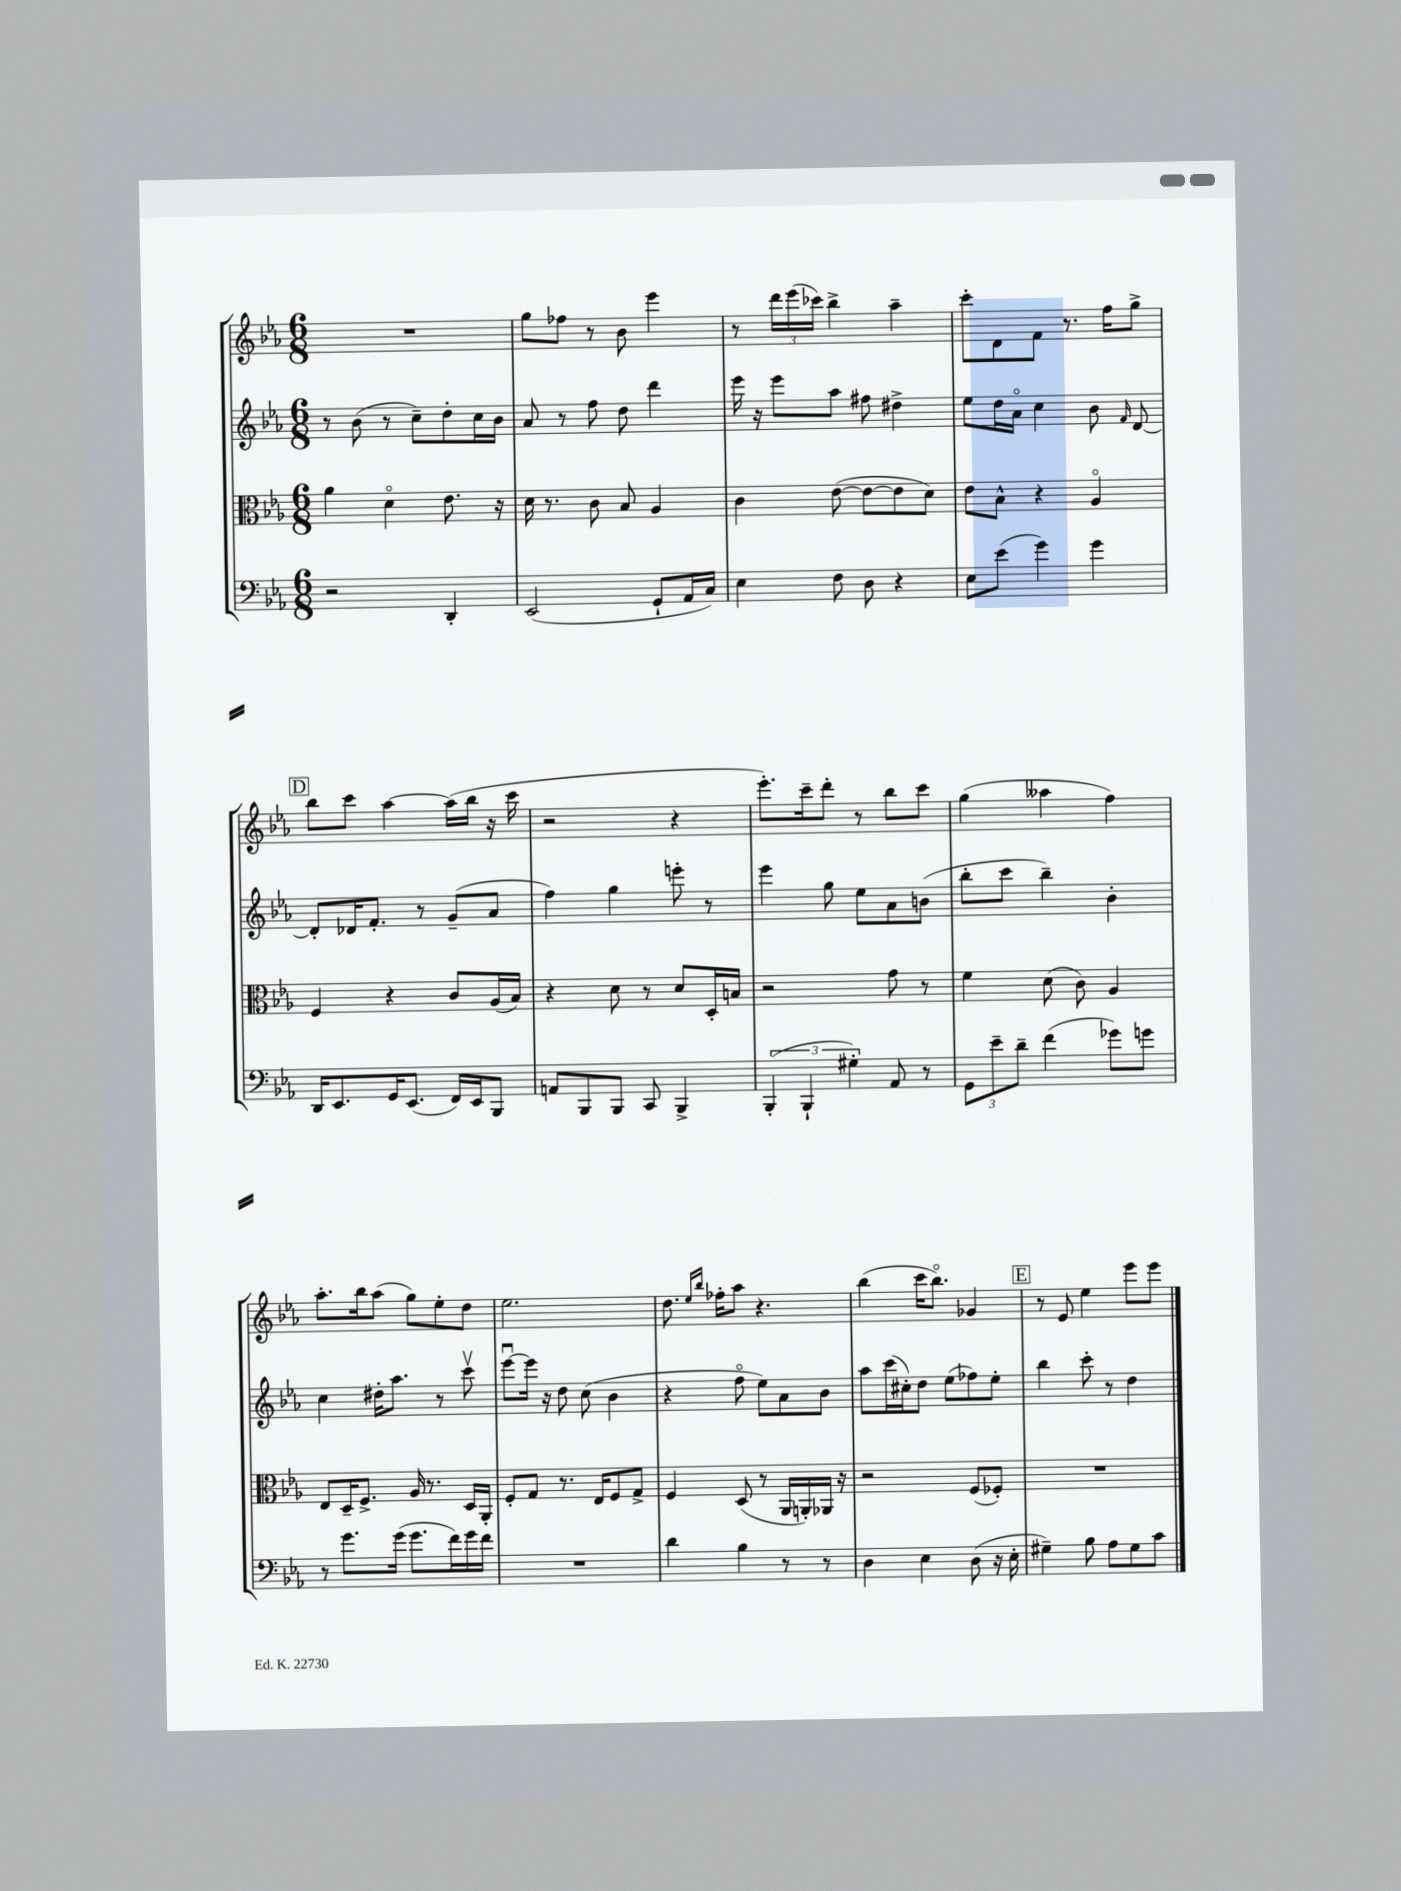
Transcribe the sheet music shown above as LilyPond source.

<<
\new StaffGroup <<
\new Staff = "s0" {
    \clef treble \key ees \major \numericTimeSignature \time 6/8
    \autoBeamOff R2. |
    g''8[ fes''8] r8 bes'8 ees'''4 |
    r8 \tuplet 3/2 { d'''16[ ees'''16( ces'''16]) } bes''4-> aes''4-- |
    c'''8[-. d'8 f'8] r8. f''16[ g''8]-> |
    \mark \markup { \box "D" } bes''8[ c'''8] aes''4~ aes''16[( bes''16] r16 c'''16 |
    r2 r4 |
    ees'''8.[-.) c'''16-- d'''8]-. r8 bes''8[ c'''8] |
    g''4( aeses''4 f''4) |
    aes''8.[-. bes''16 aes''8]( g''8[) ees''8-. d''8] |
    ees''2. |
    d''8. \grace { ees''16[ bes''16] } fes''16[-. aes''8] r4. |
    bes''4( c'''16[ bes''8.]\flageolet) ges'4 |
    \mark \markup { \box "E" } r8 ees'8 ees''4 ees'''8[ ees'''8] \bar "|." |
}
\new Staff = "s1" {
    \clef treble \key ees \major \numericTimeSignature \time 6/8
    \autoBeamOff r8 bes'8( r8 c''8[--) d''8-. c''16 bes'16] |
    aes'8 r8 f''8 d''8 d'''4 |
    ees'''16 r16 ees'''8[ aes''8] fis''8 dis''4-> |
    ees''8[ d''16 aes'16]\flageolet c''4 bes'8 \grace { f'16 } d'8~ |
    \mark \markup { \box "D" } d'8[-. des'16 f'8.]-. r8 g'8[--( aes'8] |
    f''4) g''4 e'''8-. r8 |
    ees'''4 g''8 ees''8[ aes'8 b'8]( |
    bes''8[-. c'''8] bes''4--) bes'4-. |
    c''4 dis''16[-. aes''8.] r8 c'''8\upbow |
    ees'''8[~\downbow ees'''16] r16 d''8 c''8( bes'4 |
    r4 f''8\flageolet ees''8[) aes'8 bes'8] |
    aes''8[ c'''16( cis''16-.) d''8] ees''8[( fes''8) ees''8]-. |
    \mark \markup { \box "E" } bes''4 c'''8-. r8 d''4 \bar "|." |
}
\new Staff = "s2" {
    \clef alto \key ees \major \numericTimeSignature \time 6/8
    \autoBeamOff aes'4 d'4\flageolet ees'8. r16 |
    d'16 r8. c'8 bes8 aes4 |
    c'4 ees'8~( ees'8[~ ees'8 d'8]) |
    ees'8[ bes8]-^ r4 aes4\flageolet |
    \mark \markup { \box "D" } f4 r4 c'8[ aes16( bes16]) |
    r4 d'8 r8 d'8[ d16-. b16] |
    r2 g'8 r8 |
    f'4 d'8( c'8) aes4 |
    ees8[ d16-- f8.]-> aes16 r8. d16[ aes,16]-. |
    f8[-. g8] r8. ees16[ f8 g8]-> |
    f4 d8( r8 aes,16[ a,16-.) aes,16] r16 |
    r2 f8[( fes8]-.) |
    \mark \markup { \box "E" } R2. \bar "|." |
}
\new Staff = "s3" {
    \clef bass \key ees \major \numericTimeSignature \time 6/8
    \autoBeamOff r2 d,4-. |
    ees,2( g,8[-! aes,16 c16]) |
    ees4 f8 d8 r4 |
    ees8[ ees'8]( g'4) g'4 |
    \mark \markup { \box "D" } d,16[ ees,8. g,16 ees,8.]( f,16[) ees,16 bes,,8] |
    a,8[ bes,,8 bes,,8] c,8 bes,,4-> |
    \tuplet 3/2 { bes,,4-.( bes,,4-! gis4-.) } aes,8 r8 |
    \tuplet 3/2 { g,8[ ees'8-- d'8]-- } f'4( ges'8[) g'8] |
    r8 g'8.[ g'16]( g'8.[ f'16) g'16 f'16] |
    R2. |
    d'4 bes4 r8 r8 |
    d4 ees4 d8( r16 ees16-. |
    \mark \markup { \box "E" } gis4--) bes8 aes8[ gis8 c'8] \bar "|." |
}
>>
>>
\layout { \context { \Score \remove "Bar_number_engraver" } }
